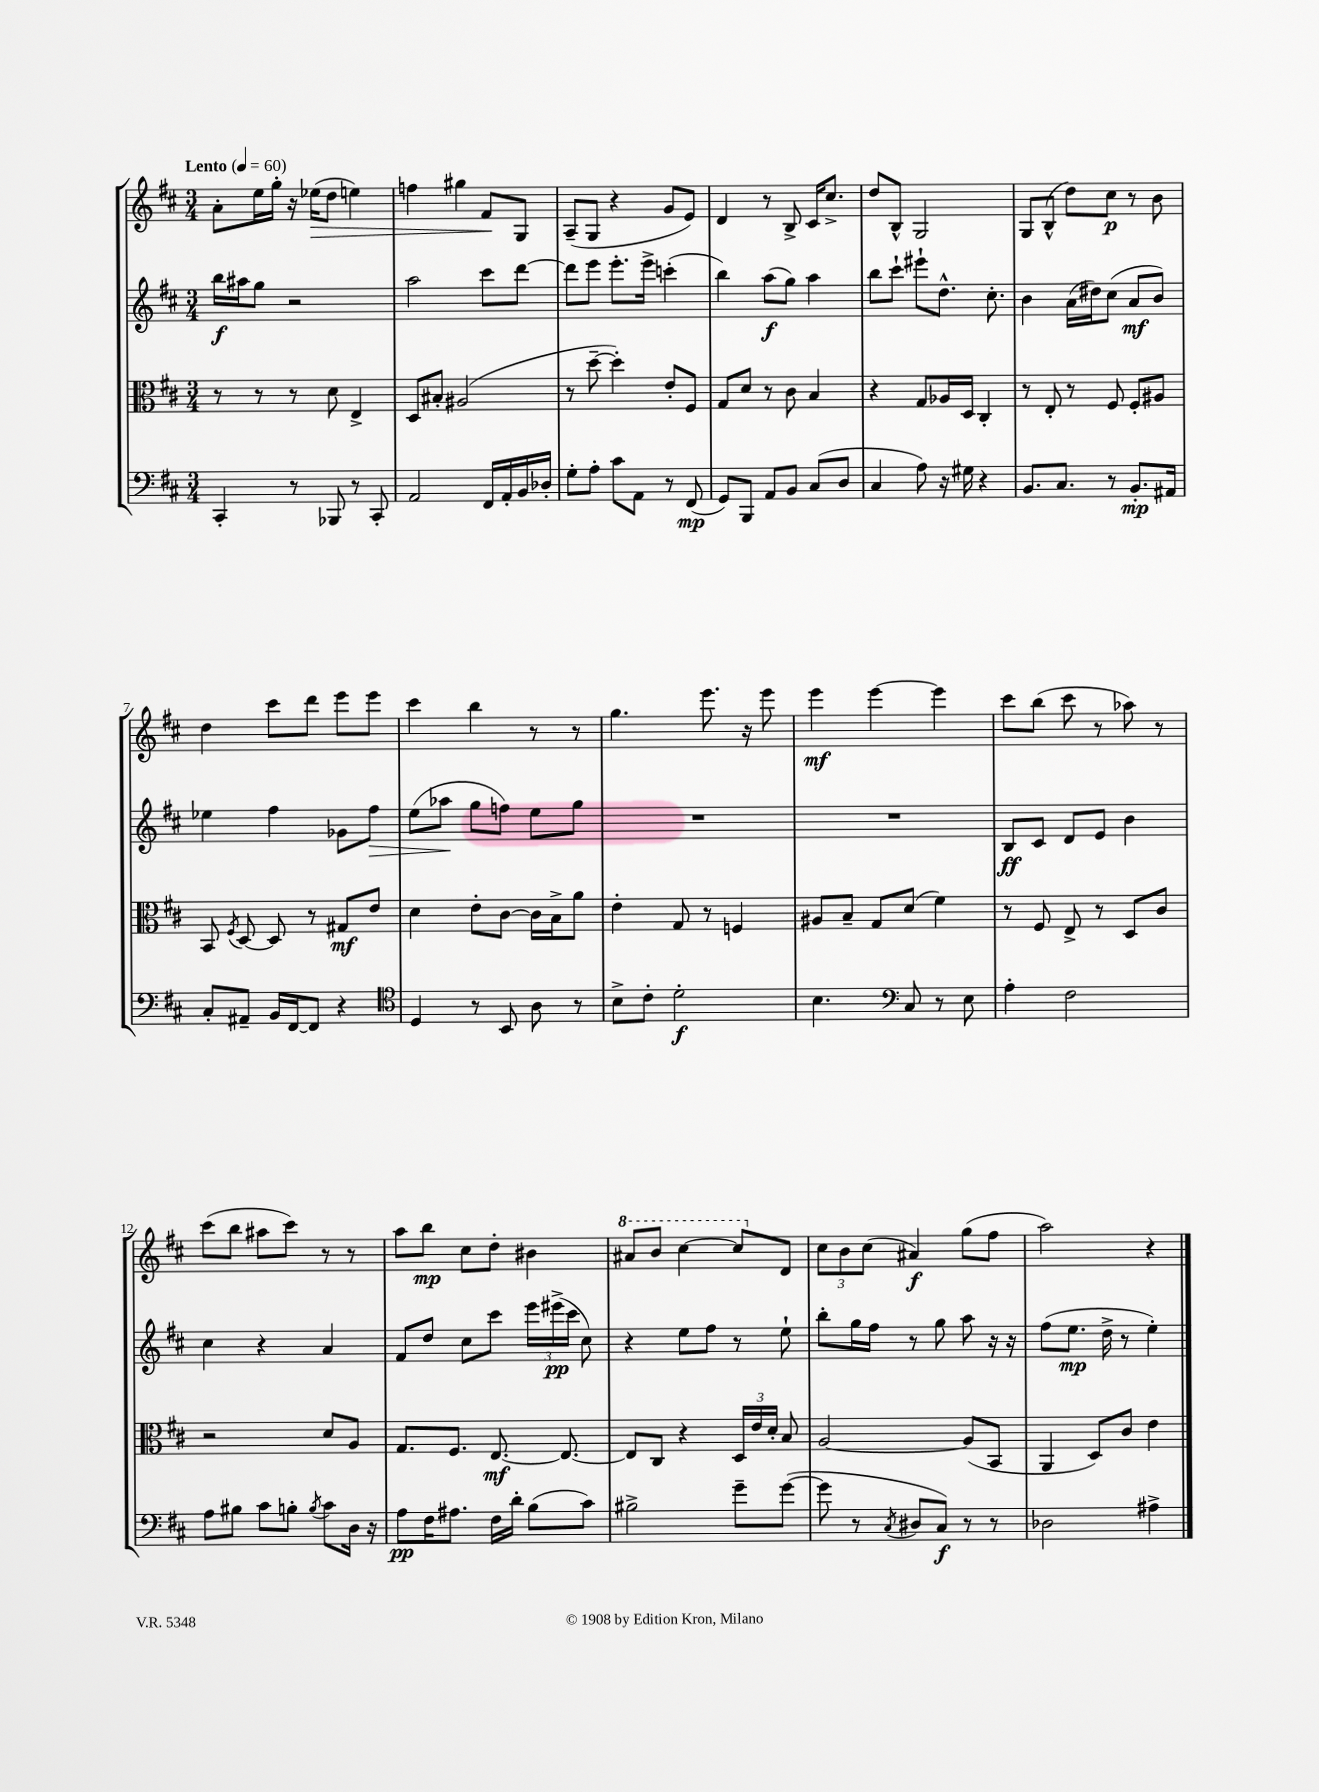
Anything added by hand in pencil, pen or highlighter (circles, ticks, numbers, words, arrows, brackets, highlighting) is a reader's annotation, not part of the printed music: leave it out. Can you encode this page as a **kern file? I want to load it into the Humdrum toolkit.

**kern	**kern	**kern	**kern
*staff4	*staff3	*staff2	*staff1
*clefF4	*clefC3	*clefG2	*clefG2
*k[f#c#]	*k[f#c#]	*k[f#c#]	*k[f#c#]
*M3/4	*M3/4	*M3/4	*M3/4
*MM60	*MM60	*MM60	*MM60
4CC#'	8r	16bb	8a'
.	.	16aa#	.
.	8r	8gg	16ee
.	.	.	16gg'
8r	8r	2r	16r
.	.	.	(16ee-
8BBB-	8d	.	8dd
8r	4E^	.	4ee)
8CC#'	.	.	.
=	=	=	=
2AA	8D	2aa	4ff
.	8B#'	.	.
.	(2A#	.	4gg#
16FF#	.	8ccc#	8f#
16AA'	.	.	.
16BB	.	[8ddd	8G
16D-'	.	.	.
=	=	=	=
8G'	8r	8ddd]	(8A~
8A'	[8dd~	8eee	8G
8c#	4dd'])	8.eee'	4r
8AA	.	.	.
.	.	16eee^	.
8r	8e'	(4ccc'	8g
(8FF#	8F#	.	8e)
=	=	=	=
8GG)	8G	4bb)	4d
8BBB	8d	.	.
8AA	8r	(8aa	8r
8BB	8c#	8gg)	8B^
(8C#	4B	4aa	16c#
.	.	.	8.cc#^
8D	.	.	.
=	=	=	=
4C#	4r	8bb	8dd
.	.	8ccc#`	8B^^
8A)	8G	8eee#`	2G
16r	16A-	8.dd^^	.
16G#	16D	.	.
4r	4C#'	.	.
.	.	8.cc#'	.
=	=	=	=
8.BB	8r	4b	8G
.	8E'	.	(8B^^
8.C#	.	.	.
.	8r	(16a	8dd)
.	.	16dd#)	.
8r	8F#	(8cc#	8cc#
8.BB'	8F#'	8a	8r
.	8A#	8b)	8b
16AA#	.	.	.
=	=	=	=
8C#'	8BB	4ee-	4dd
.	8qF#	.	.
8AA#~	[8D	.	.
16BB	8D]	4ff#	8ccc#
[16FF#	.	.	.
8FF#]	8r	.	8ddd
4r	8G#	8g-	8eee
.	8e	8ff#	8eee
=	=	=	=
*clefC4	*	*	*
4D	4d	(8ee	4ccc#
.	.	8aa-	.
8r	8e'	8gg	4bb
8BB	[8c#	8ff)	.
8A	16c#]	8ee	8r
.	16B^	.	.
8r	8a	8gg	8r
=	=	=	=
8B^	4e'	2.r	4.gg
8c#'	.	.	.
2d'	8G	.	.
.	8r	.	8.eee
.	4F	.	.
.	.	.	16r
.	.	.	8eee
=	=	=	=
4.B	8A#	2.r	4eee
.	8B~	.	.
.	8G	.	[4eee
*clefF4	*	*	*
8C#	(8d	.	.
8r	4f#)	.	4eee]
8E	.	.	.
=	=	=	=
4A'	8r	8B	8ccc#
.	8F#	8c#	(8bb
2F#	8E^	8d	8ccc#
.	8r	8e	8r
.	8D	4b	8aa-)
.	8c#	.	8r
=	=	=	=
8A	2r	4cc#	(8ccc#
8B#	.	.	8bb
8c#	.	4r	8aa#
8B'	.	.	8ccc#)
8qB	.	.	.
8c#	8d	4a	8r
16D	8A	.	8r
16r	.	.	.
=	=	=	=
8A	8.G	8f#	8aa
16F#	.	8dd	8bb
8.A#	8.F#	.	.
.	.	8cc#	8cc#
16F#	[8.E	8ccc#	8dd'
16d'	.	.	.
(8B	.	24eee	4b#
.	.	(24eee#^	.
.	8.E_	.	.
.	.	24ccc#	.
8c#)	.	8cc#)	.
=	=	=	=
2B#^	8E]	4r	8aa#
.	8C#	.	8bb
.	4r	8ee	[4ccc#
.	.	8ff#	.
8g~	24D	8r	8ccc#]
.	24e	.	.
.	24d'	.	.
([8g	8B	8ee`	8d
=	=	=	=
8g]	[2A	8bb'	12cc#
.	.	.	12b
8r	.	16gg	.
.	.	.	(12cc#
.	.	16ff#	.
8qC#	.	.	.
8D#	.	8r	4a#)
8C#)	.	8gg	.
8r	(8A]	8aa	(8gg
8r	8BB	16r	8ff#
.	.	16r	.
=	=	=	=
2D-	4AA	(8ff#	2aa)
.	.	8.ee	.
.	8D)	.	.
.	.	16dd^	.
.	8c#	8r	.
4A#^	4e	4ee')	4r
==	==	==	==
*-	*-	*-	*-
